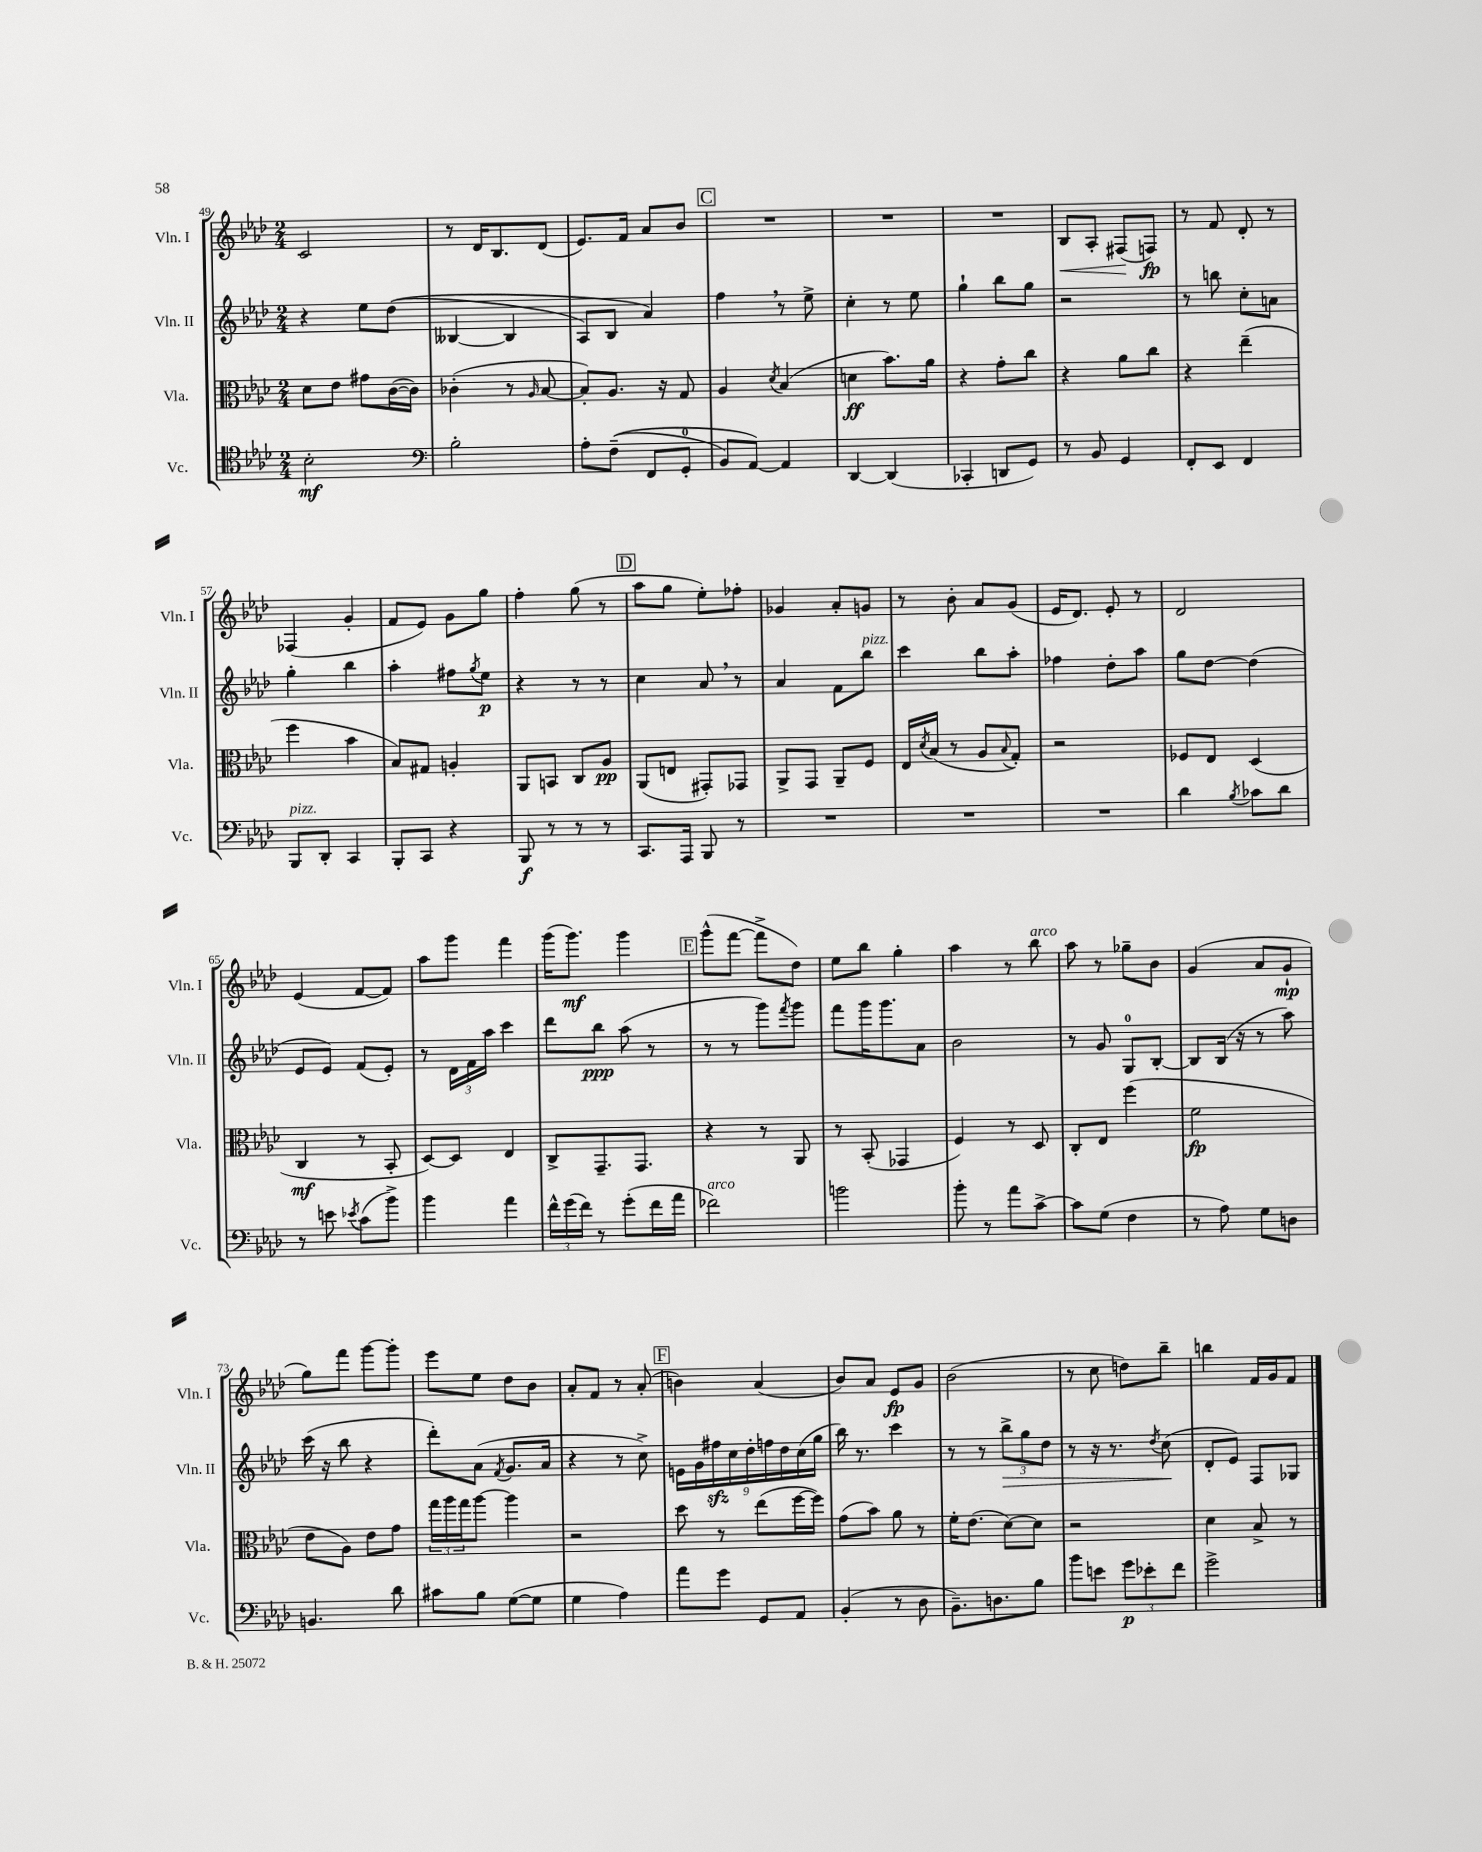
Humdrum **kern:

**kern	**dynam	**kern	**dynam	**kern	**dynam	**kern	**dynam
*part4	*part4	*part3	*part3	*part2	*part2	*part1	*part1
*staff4	*staff4	*staff3	*staff3	*staff2	*staff2	*staff1	*staff1
*I"Vc.	*	*I"Vla.	*	*I"Vln. II	*	*I"Vln. I	*
*I'Vc.	*	*I'Vla.	*	*I'Vln. II	*	*I'Vln. I	*
*clefC4	*	*clefC3	*	*clefG2	*	*clefG2	*
*k[b-e-a-d-]	*	*k[b-e-a-d-]	*	*k[b-e-a-d-]	*	*k[b-e-a-d-]	*
*M2/4	*	*M2/4	*	*M2/4	*	*M2/4	*
=49	=49	=49	=49	=49	=49	=49	=49
2B-'\	mf	8d-\L	.	4r	.	2c/	.
.	.	8e-\J	.	.	.	.	.
.	.	8g#X\L	.	8ee-\L	.	.	.
.	.	([16c\L	.	((8dd-\J	.	.	.
.	.	16c\JJ])	.	.	.	.	.
=50	=50	=50	=50	=50	=50	=50	=50
*clefF4	*	*	*	*	*	*	*
2B-'\	.	(4c-X'\	.	[4B--X/	.	8r	.
.	.	.	.	.	.	16d-/KL	.
.	.	.	.	.	.	8.B-/	.
.	.	8r	.	4B--/]	.	.	.
.	.	16qqA-/	.	.	.	.	.
.	.	[8B-/	.	.	.	(8d-/J	.
=51	=51	=51	=51	=51	=51	=51	=51
8A-'\L	.	8B-'/L])	.	8A-/L)	.	8.e-/L)	.
((8F~\J	.	8.A-/J	.	8B-/J	.	.	.
.	.	.	.	.	.	16f/Jk	.
8FF/L	.	.	.	4a-/)	.	8a-/L	.
.	.	16r	.	.	.	.	.
8GG'/J	.	8G/	.	.	.	8b-/J	.
!!LO:REH:place=s1:t=C
=52	=52	=52	=52	=52	=52	=52	=52
8BB-/L)	.	4A-/	.	4ff,\	.	2r	.
[8AA-/J)	.	.	.	.	.	.	.
.	.	8qd-/	.	.	.	.	.
4AA-/]	.	(4B-/	.	8r	.	.	.
.	.	.	.	8ee-^\	.	.	.
=53	=53	=53	=53	=53	=53	=53	=53
[4DD-/	.	4dn\	ff	4cc'\	.	2r	.
(4DD-/]	.	8.b-\L)	.	8r	.	.	.
.	.	.	.	8ee-\	.	.	.
.	.	16a-\Jk	.	.	.	.	.
=54	=54	=54	=54	=54	=54	=54	=54
4CC-X'/	.	4r	.	4gg`\	.	2r	.
8DDn/L	.	8g'\L	.	8bb-\L	.	.	.
8GG/J)	.	8cc\J	.	8gg\J	.	.	.
=55	=55	=55	=55	=55	=55	=55	=55
!	!	!	!	!	!	!	!LO:HP:b
8r	.	4r	.	2r	.	8B-/L	<
8BB-/	.	.	.	.	.	8A-'/J	.
4GG/	.	8a-\L	.	.	.	(8F#X/L	.
.	.	8cc\J	.	.	.	8Fn/J)	[ fp
=56	=56	=56	=56	=56	=56	=56	=56
8FF'/L	.	4r	.	8r	.	8r	.
8EE-/J	.	.	.	8bbn\	.	8f/	.
4FF/	.	(4ee-~\	.	8cc'\L	.	8d-'/	.
.	.	.	.	8an\J	.	8r	.
!!LO:LB:g=z
=57	=57	=57	=57	=57	=57	=57	=57
!LO:TX:a:i:t=pizz.	!	!	!	!	!	!	!
8BBB-/L	.	4ff\	.	4gg'\	.	(4F-X/	.
8DD-'/J	.	.	.	.	.	.	.
4CC/	.	4b-\	.	4bb-\	.	4g'/	.
=58	=58	=58	=58	=58	=58	=58	=58
8BBB-'/L	.	8B-/L)	.	4aa-'\	.	8f/L	.
8CC/J	.	8G#X/J	.	.	.	8e-/J)	.
4r	.	4An'/	.	8ff#X\L	.	8g\L	.
.	.	.	.	8qgg/	.	.	.
.	.	.	.	8ee-\J	p	8gg\J	.
=59	=59	=59	=59	=59	=59	=59	=59
8BBB-/	f	8AA-/L	.	4r	.	4ff'\	.
8r	.	8BBn/J	.	.	.	.	.
8r	.	8C/L	.	8r	.	(8gg\	.
8r	.	8A-/J	pp	8r	.	8r	.
!!LO:REH:place=s1:t=D
=60	=60	=60	=60	=60	=60	=60	=60
8.CC/L	.	(8AA-/L	.	4cc\	.	8aa-\L	.
.	.	8En/J	.	.	.	8gg\J	.
16AAA-/Jk	.	.	.	.	.	.	.
8BBB-/	.	8GG#X'/L)	.	8a-,/	.	8ee-'\L)	.
8r	.	8GG-X/J	.	8r	.	8ff-X'\J	.
=61	=61	=61	=61	=61	=61	=61	=61
2r	.	8AA-^/L	.	4a-/	.	4g-X/	.
.	.	8GG/J	.	.	.	.	.
.	.	8AA-~/L	.	8f\L	.	8a-'/L	.
!	!	!	!	!LO:TX:a:i:t=pizz.	!	!	!
.	.	8F/J	.	8bb-\J	.	8gn/J	.
=62	=62	=62	=62	=62	=62	=62	=62
2r	.	16E-/LL	.	4ccc\	.	8r	.
.	.	8qd-/	.	.	.	.	.
.	.	(16B-/JJ	.	.	.	.	.
.	.	8r	.	.	.	8b-'\	.
.	.	8A-/L	.	8bb-\L	.	8a-/L	.
.	.	8qqB-/	.	.	.	.	.
.	.	8G'/J)	.	8aa-'\J	.	(8g/J	.
=63	=63	=63	=63	=63	=63	=63	=63
2r	.	2r	.	4ff-X\	.	16e-/KL	.
.	.	.	.	.	.	8.d-/J)	.
.	.	.	.	8dd-'\L	.	8e-'/	.
.	.	.	.	8aa-\J	.	8r	.
=64	=64	=64	=64	=64	=64	=64	=64
4d-\	.	8F-X/L	.	8gg\L	.	2d-/	.
.	.	8E-/J	.	[8dd-\J	.	.	.
8qB-/	.	.	.	.	.	.	.
8c-X\L	.	(4D-/	.	(4dd-\]	.	.	.
8d-\J	.	.	.	.	.	.	.
!!LO:LB:g=z
=65	=65	=65	=65	=65	=65	=65	=65
8r	.	4C/	mf	8e-/L	.	(4e-/	.
8en\	.	.	.	8e-/J)	.	.	.
8qe-X/	.	.	.	.	.	.	.
(8c\L	.	8r	.	(8f/L	.	[8f/L	.
8b-^\J)	.	8BB-'/	.	8e-'/J)	.	8f/J])	.
=66	=66	=66	=66	=66	=66	=66	=66
4b-\	.	[8D-/L)	.	8r	.	8aa-\L	.
.	.	8D-/J]	.	24d-\LL	.	8ggg\J	.
.	.	.	.	24f\	.	.	.
.	.	.	.	24aa-\JJ	.	.	.
4a-\	.	4E-/	.	4ccc\	.	4fff\	.
=67	=67	=67	=67	=67	=67	=67	=67
24f^^\LL	.	8C^/L	.	8ddd-\L	.	(16ggg\KL	.
(24g\	.	.	.	.	.	.	.
.	.	.	.	.	.	8.ggg\J)	mf
24f\JJ)	.	.	.	.	.	.	.
8r	.	8.GG~/	.	8bb-\J	ppp	.	.
(8g'\L	.	.	.	(8aa-\	.	4ggg\	.
.	.	8.GG/J	.	.	.	.	.
16f\L	.	.	.	8r	.	.	.
16a-\JJ	.	.	.	.	.	.	.
!!LO:REH:place=s1:t=E
=68	=68	=68	=68	=68	=68	=68	=68
!LO:TX:a:i:t=arco	!	!	!	!	!	!	!
2f-X\)	.	4r	.	8r	.	(8ggg^^\L	.
.	.	.	.	8r	.	[8fff\J	.
.	.	8r	.	8ggg\L)	.	8fff^\L]	.
.	.	.	.	8qfff/	.	.	.
.	.	8AA-/	.	8ggg\J	.	8dd-\J)	.
=69	=69	=69	=69	=69	=69	=69	=69
2bn\	.	8r	.	8fff\L	.	8ee-\L	.
.	.	(8BB-'/	.	16ggg\K	.	8bb-\J	.
.	.	.	.	8.ggg\	.	.	.
.	.	4GG-X/	.	.	.	4gg'\	.
.	.	.	.	8a-\J	.	.	.
=70	=70	=70	=70	=70	=70	=70	=70
8b-'\	.	4F/)	.	2b-\	.	4aa-\	.
8r	.	.	.	.	.	.	.
8a-\L	.	8r	.	.	.	8r	.
!	!	!	!	!	!	!LO:TX:a:i:t=arco	!
[8c^\J	.	8D-/	.	.	.	8bb-\	.
=71	=71	=71	=71	=71	=71	=71	=71
8c\L]	.	8C'/L	.	8r	.	8aa-\	.
(8G\J	.	8E-/J	.	8g/	.	8r	.
4F\	.	(4ff\	.	8G/L	.	8gg-X~\L	.
.	.	.	.	[8B-'/J	.	8b-\J	.
=72	=72	=72	=72	=72	=72	=72	=72
8r	.	2f\	fp	8B-/L]	.	(4g/	.
8A-\)	.	.	.	(16B-/Jk	.	.	.
.	.	.	.	16r	.	.	.
8G\L	.	.	.	8r	.	8a-/L	.
8Dn\J	.	.	.	8aa-\)	.	8g`/J	mp
!!LO:LB:g=z
=73	=73	=73	=73	=73	=73	=73	=73
4.BBn/	.	8e-\L	.	(16ccc\	.	8gg\L)	.
.	.	.	.	16r	.	.	.
.	.	8A-\J)	.	8bb-\	.	8fff\J	.
.	.	8e-\L	.	4r	.	[8ggg\L	.
8d-\	.	8g\J	.	.	.	8ggg'\J]	.
=74	=74	=74	=74	=74	=74	=74	=74
8c#X\L	.	24gg\LL	.	8ddd-'\L)	.	8eee-\L	.
.	.	24aa-\	.	.	.	.	.
.	.	24gg\J	.	.	.	.	.
8B-\J	.	[8aa-\J	.	(8a-\J	.	8ee-\J	.
.	.	.	.	8qf/	.	.	.
([8G\L	.	4aa-\]	.	8.g/L	.	8dd-\L	.
8G\J]	.	.	.	.	.	8b-\J	.
.	.	.	.	16a-/Jk	.	.	.
=75	=75	=75	=75	=75	=75	=75	=75
4G\	.	2r	.	4r	.	8a-'/L	.
.	.	.	.	.	.	8f/J	.
4A-\)	.	.	.	8r	.	8r	.
.	.	.	.	8cc^\)	.	(8a-'/	.
!!LO:REH:place=s1:t=F
=76	=76	=76	=76	=76	=76	=76	=76
8a-\L	.	8dd-\	.	18en\LL	.	4bn\)	.
.	.	.	.	18g\	.	.	.
.	.	.	.	18ff#Xzz\	.	.	.
8g\J	.	8r	.	.	.	.	.
.	.	.	.	18cc\	.	.	.
.	.	.	.	18dd-'\	.	.	.
8GG/L	.	(8ee-\L	.	.	.	(4a-/	.
.	.	.	.	18ffn\	.	.	.
.	.	.	.	18dd-\	.	.	.
8AA-/J	.	[16ff\L	.	.	.	.	.
.	.	.	.	(18cc\	.	.	.
.	.	16ff\JJ])	.	.	.	.	.
.	.	.	.	18gg\JJ	.	.	.
=77	=77	=77	=77	=77	=77	=77	=77
(4BB-'/	.	(8g\L	.	16bb-\)	.	8b-/L)	.
.	.	.	.	8.r	.	.	.
.	.	8b-\J)	.	.	.	8a-/J	.
8r	.	8a-\	.	4ccc\	.	8e-/L	fp
8D-\	.	8r	.	.	.	8g/J	.
=78	=78	=78	=78	=78	=78	=78	=78
8.BB-~\L)	.	16f'\KL	.	8r	.	(2b-\	.
.	.	(8.e-\J	.	.	.	.	.
.	.	.	.	8r	.	.	.
8.Dn\	.	.	.	.	.	.	.
!	!	!	!	!	!LO:HP:b	!	!
.	.	[8d-\L)	.	12bb-^\L	>	.	.
.	.	.	.	12gg\	.	.	.
8B-\J	.	8d-\J]	.	.	.	.	.
.	.	.	.	12dd-\J	.	.	.
=79	=79	=79	=79	=79	=79	=79	=79
8b-\L	.	2r	.	8r	.	8r	.
8en\J	.	.	.	16r	.	8cc\	.
.	.	.	.	8.r	.	.	.
12g\L	p	.	.	.	.	8ddn\L)	.
12e-X'\	.	.	.	.	.	.	.
.	.	.	.	8qdd-/	.	.	.
.	.	.	.	(8cc\	.	8bb-~\J	.
12f\J	.	.	.	.	.	.	.
.	.	.	.	.	]	.	.
=80	=80	=80	=80	=80	=80	=80	=80
2g^\	.	4d-\	.	8d-'/L	.	4bbn\	.
.	.	.	.	8e-/J)	.	.	.
.	.	8B-^/	.	8F/L	.	16f/LL	.
.	.	.	.	.	.	16g/J	.
.	.	8r	.	8G-X/J	.	8f/J	.
==	==	==	==	==	==	==	==
*-	*-	*-	*-	*-	*-	*-	*-
